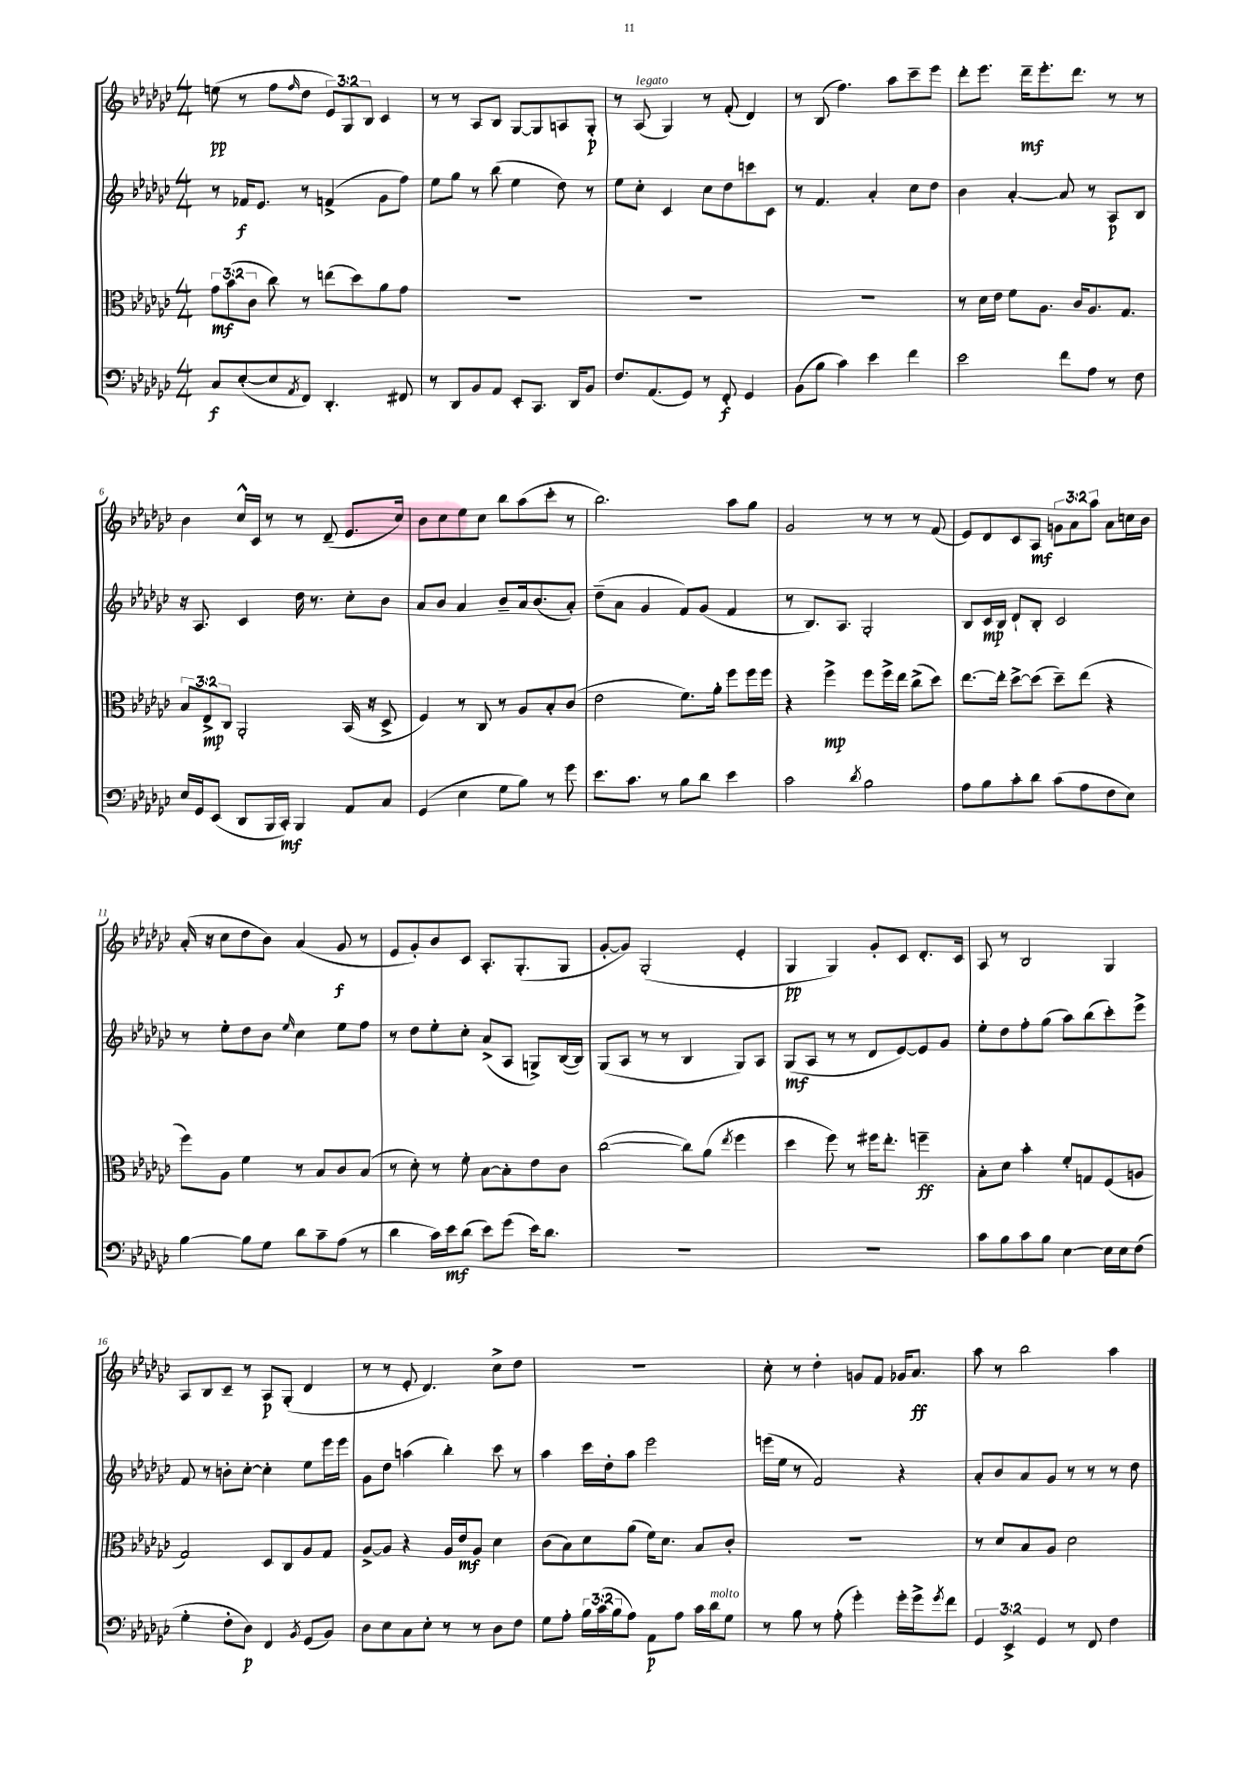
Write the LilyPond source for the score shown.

<<
\new StaffGroup <<
\new Staff = "s0" {
    \clef treble \key ges \major \numericTimeSignature \time 4/4 \override Staff.TupletNumber.text = #tuplet-number::calc-fraction-text
    e''8\pp( r8 f''8 \grace { f''16 } des''8 \tuplet 3/2 { ees'8) ges8 bes8 } ces'4 |
    r8 r8 aes8 bes8 ges8~ ges8 a8 ges8-.\p |
    r8 aes8^\markup { \italic "legato" }( ges4) r8 f'8-.( des'4) |
    r8 bes8( f''4.) aes''8 ces'''8-- ees'''8 |
    des'''8-. ees'''8. des'''16--\mf ees'''8.-. des'''8. r8 r8 |
    bes'4 ces''16-^ ces'16 r8 r8 des'8--( ees'8. ces''16) |
    bes'8 ces''8 ees''8 ces''8 bes''8 aes''8( ces'''8-. r8 |
    bes''2.) aes''8 ges''8 |
    ges'2 r8 r8 r8 f'8( |
    ees'8) des'8 ces'8 aes8\mf \tuplet 3/2 { g'8 aes'8 aes''8 } aes'8 c''16 bes'16 |
    aes'16-.( r16 ces''8 des''8 bes'8) aes'4( ges'8\f r8 |
    ees'8 ges'8-.) bes'8 ces'8 aes8.-. ges8.-.( ges8 |
    ges'8~-. ges'8) ges2-.( ees'4-. |
    ges4\pp ges4) ges'8-. ces'8 des'8.-. ces'16 |
    aes8 r8 bes2 ges4 |
    aes8 bes8 ces'8-- r8 aes8\p ges8-.( des'4 |
    r8 r8 ees'8-. des'4.) ces''8-> des''8 |
    R1 |
    ces''8-. r8 des''4-. g'8 f'8 ges'16 aes'8.\ff |
    aes''8 r8 bes''2 aes''4 \bar "|." |
}
\new Staff = "s1" {
    \clef treble \key ges \major \numericTimeSignature \time 4/4
    r8 fes'16\f ees'8. r8 f'4->( ges'8 f''8) |
    ees''8 ges''8 r8 bes''8( ees''4 des''8) r8 |
    ees''8 ces''8-. ces'4 ces''8 des''8 c'''8 ces'8 |
    r8 f'4. aes'4-. ces''8 des''8 |
    bes'4 aes'4~-. aes'8 r8 aes8\p bes8 |
    r16 aes8. ces'4 des''16 r8. ces''8-. bes'8 |
    aes'8 bes'8 aes'4 bes'8-- aes'16 bes'8.( aes'8-.) |
    des''8--( aes'8 ges'4 f'8) ges'8( f'4 |
    r8 bes8.) aes8. ges2-. |
    bes8 ces'16\mp bes16 des'8-! bes8-. ces'2 |
    r8 ees''8-. des''8 bes'8 \grace { ees''16 } ces''4 ees''8 f''8 |
    r8 des''8 ees''8-. ces''8-. aes'8->( aes8 g8->) bes16~( bes16) |
    ges8( aes8 r8 r8 bes4 ges8) aes8 |
    ges8\mf( aes8 r8 r8 des'8 ees'8~) ees'8 ges'8 |
    ees''8-. des''8 f''8-. ges''8( aes''8) bes''8( ces'''8-.) ees'''8-> |
    f'8 r8 b'8-. ces''8~-. ces''4-. ees''8 ees'''16 ees'''16 |
    ges'8 des''8 a''4( bes''4-.) ces'''8 r8 |
    aes''4 ces'''16 des''16-. aes''8 ees'''2 |
    e'''16( ees''16 r8 f'2) r4 |
    aes'8-. bes'8 aes'8 ges'8 r8 r8 r8 des''8 \bar "|." |
}
\new Staff = "s2" {
    \clef alto \key ges \major \numericTimeSignature \time 4/4 \override Staff.TupletNumber.text = #tuplet-number::calc-fraction-text
    \tuplet 3/2 { ges'8\mf bes'8( ces'8 } ces''8) r8 e''8( des''8) aes'8 ges'8 |
    R1 |
    R1 |
    R1 |
    r8 des'16 ees'16 f'8 aes8. ces'16 aes8. ges8. |
    \tuplet 3/2 { bes8 ees8->\mp ces8 } aes,2-. bes,16( r16 des8-> |
    f4) r8 ces8 r8 aes8 bes8-. ces'8( |
    ees'2 f'8.) aes'16-. f''8 f''16 f''16 |
    r4 f''4->\mp f''8 f''16-> ees''16 ces''8->( des''8) |
    ees''8.~ ees''16-. des''8~-> des''8( des''8--) ees''8( r4 |
    f''8) aes8 f'4 r8 bes8 ces'8 bes8( |
    r8 des'8-.) r8 f'8-. bes8~ bes8-. ees'8 ces'8 |
    ces''2~( ces''8) aes'8( \acciaccatura { ees''8 } f''4 |
    des''4 f''8) r8 fis''16 ees''8.-. f''4--\ff |
    bes8-. des'8 bes'4-. f'8-. g8 f8( a8 |
    ges2) des8 ces8 aes8 ges8 |
    aes8~-> aes8 r4 aes16 ees'16\mf aes8 des'4 |
    ces'8( bes8) des'8 aes'8( f'16) des'8. bes8 ces'8-. |
    R1 |
    r8 des'8 bes8 aes8 des'2 \bar "|." |
}
\new Staff = "s3" {
    \clef bass \key ges \major \numericTimeSignature \time 4/4 \override Staff.TupletNumber.text = #tuplet-number::calc-fraction-text
    ces8\f ees8~-.( ees8 \acciaccatura { aes,8 } f,8) des,4.-. fis,8 |
    r8 des,8 bes,8 aes,8 ees,8-. ces,8. des,16 bes,8 |
    f8. aes,8.( ges,8) r8 f,8-.\f ges,4 |
    bes,8( bes8 ces'4) ees'4 f'4 |
    ees'2 f'8 aes8 r8 f8 |
    ees16 ges,16 ees,8( des,8 bes,,16 ces,16-.\mf) bes,,4 aes,8 ces8 |
    ges,4( ees4 ges8 bes8) r8 ges'8 |
    ees'8. ces'8. r8 bes8 des'8 ees'4 |
    ces'2 \acciaccatura { des'8 } bes2 |
    aes8 bes8 ces'8-. des'8 ces'8( aes8 f8 ees8) |
    bes4~ bes8 ges8 des'8 ces'8-- aes8( r8 |
    des'4 ces'16) ees'16\mf des'8( ees'8) ges'8( ees'16) des'8. |
    R1 |
    R1 |
    ces'8 bes8 ces'8 bes8 ees4~ ees16 ees16 f8( |
    ges4-. f8-. des8\p) f,4 \acciaccatura { bes,8 } ges,8( bes,8) |
    des8 ees8 ces8 ees8-. r8 r8 des8 f8 |
    ges8 aes8-. \tuplet 3/2 { bes16 ces'16( bes16 } aes8) aes,8\p aes8 ces'16 des'16^\markup { \italic "molto" } ges8 |
    r8 bes8 r8 aes8-.( ges'4-.) ges'16-. ges'16-> \acciaccatura { ges'8 } f'8 |
    \tuplet 3/2 { ges,4 ees,4-> ges,4 } r8 f,8 f4 \bar "|." |
}
>>
>>
